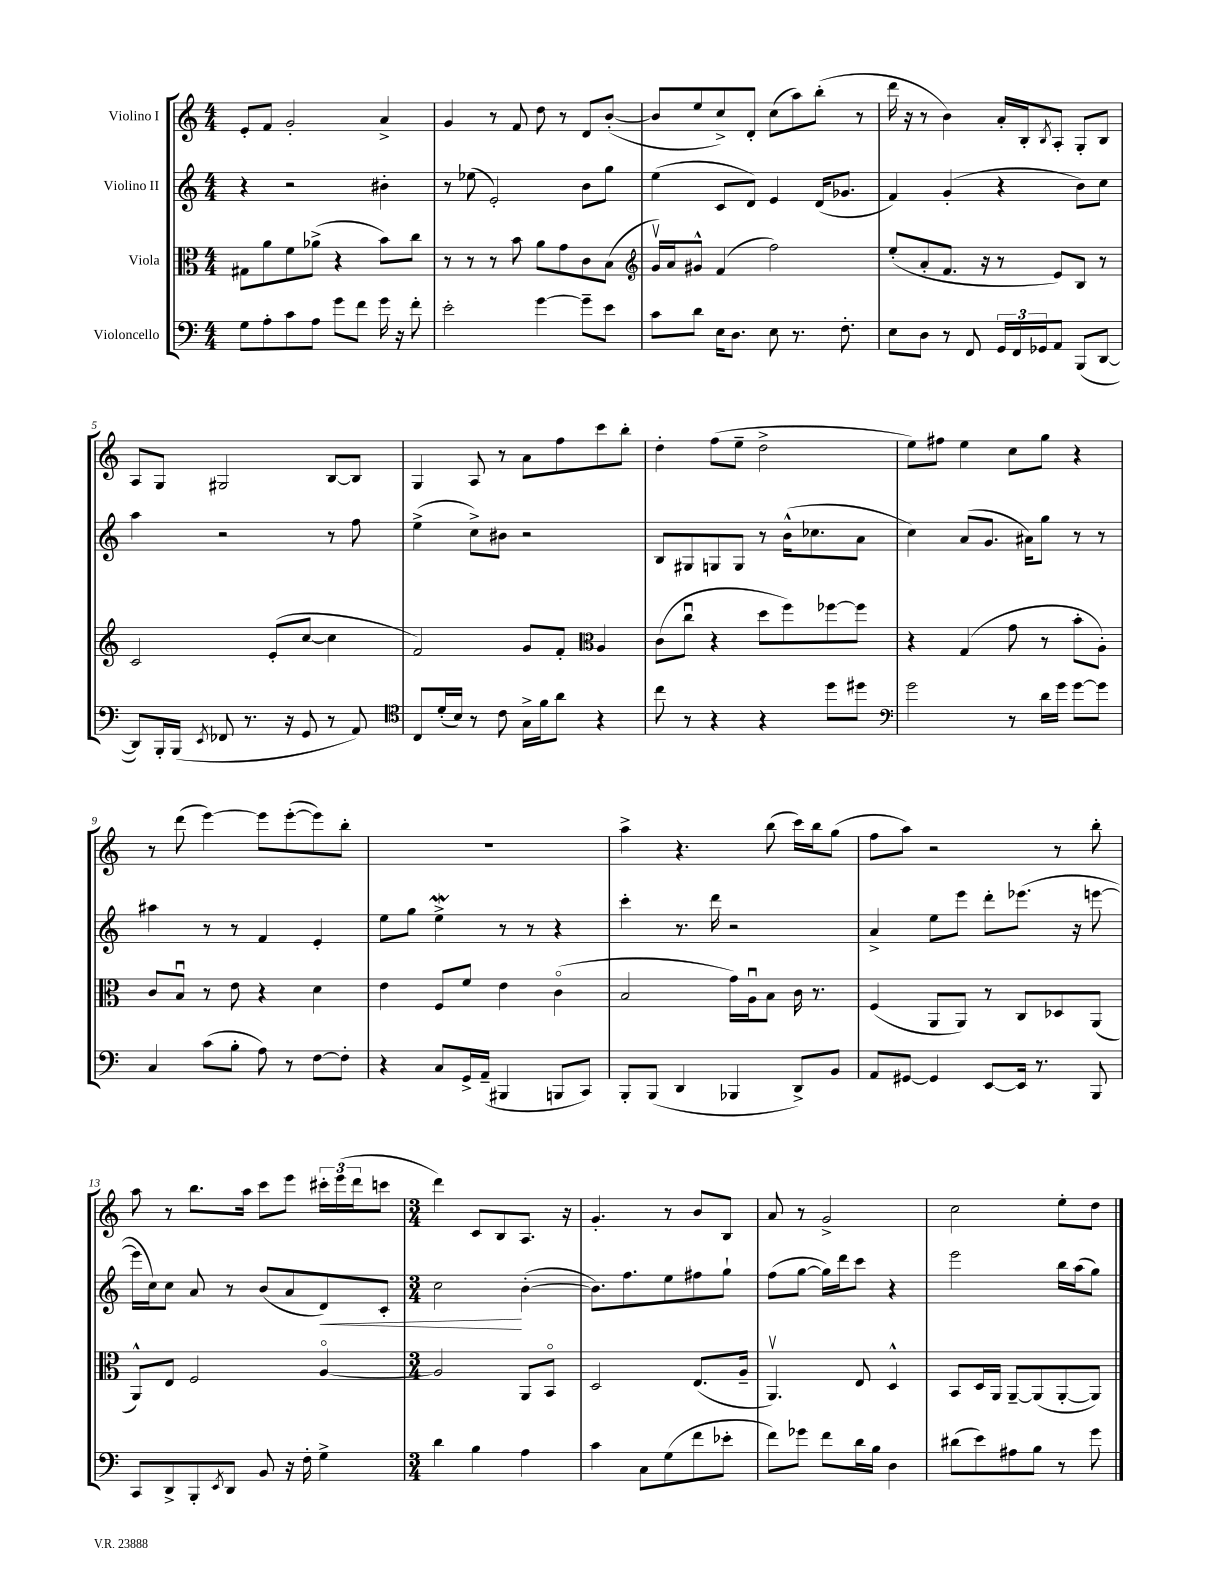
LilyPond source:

<<
\new StaffGroup <<
\new Staff = "s0" \with { instrumentName = "Violino I" } {
    \clef treble \key c \major \numericTimeSignature \time 4/4
    e'8-. f'8 g'2-. a'4-> |
    g'4 r8 f'8 d''8 r8 d'8 b'8~-.( |
    b'8 e''8 c''8->) d'8-. c''8( a''8) b''8-.( r8 |
    d'''16 r16 r8 b'4) a'16-. b16-. \acciaccatura { b8 } a8-. g8-. b8 |
    a8 g8 gis2 b8~ b8 |
    g4 a8 r8 a'8 f''8 c'''8 b''8-. |
    d''4-. f''8( e''8-- d''2-> |
    e''8) fis''8 e''4 c''8 g''8 r4 |
    r8 d'''8( e'''4~) e'''8 e'''8~-.( e'''8) b''8-. |
    R1 |
    a''4-> r4. b''8( c'''16) b''16 g''8( |
    f''8 a''8) r2 r8 b''8-. |
    a''8 r8 b''8. a''16 c'''8 e'''8 \tuplet 3/2 { cis'''16-. e'''16( d'''16 } c'''8 |
    \numericTimeSignature \time 3/4 d'''4) c'8 b8 a8. r16 |
    g'4.-. r8 b'8 b8 |
    a'8 r8 g'2-> |
    c''2 e''8-. d''8 \bar "|." |
}
\new Staff = "s1" \with { instrumentName = "Violino II" } {
    \clef treble \key c \major \numericTimeSignature \time 4/4
    r4 r2 bis'4-. |
    r8 ees''8( e'2-.) b'8 g''8 |
    e''4( c'8 d'8) e'4 d'16( ges'8. |
    f'4) g'4-.( r4 b'8) c''8 |
    a''4 r2 r8 f''8 |
    e''4->( c''8->) bis'8 r2 |
    b8 gis8 g8 g8 r8 b'16-^( ces''8. a'8 |
    c''4) a'8( g'8. ais'16) g''8 r8 r8 |
    ais''4 r8 r8 f'4 e'4-. |
    e''8 g''8 e''4->\mordent r8 r8 r4 |
    c'''4-. r8. d'''16 r2 |
    a'4-> e''8 e'''8 d'''8-. ees'''8.( r16 e'''8~ |
    e'''16 c''16) c''8 a'8 r8 b'8( a'8 d'8\<) c'8-. |
    \numericTimeSignature \time 3/4 c''2\! b'4~-.( |
    b'8.) f''8. e''8 fis''8 g''8-! |
    f''8( g''8~ g''16) d'''16 c'''8 r4 |
    e'''2 b''16 a''16( g''8) \bar "|." |
}
\new Staff = "s2" \with { instrumentName = "Viola" } {
    \clef alto \key c \major \numericTimeSignature \time 4/4
    gis8 a'8 f'8 aes'8->( r4 b'8) c''8 |
    r8 r8 r8 b'8 a'8 g'8 c'8 b8( |
    \clef treble g'16\upbow) a'16 gis'8-^ f'4( f''2) |
    e''8-.( a'8-. f'8. r16 r8 e'8) b8 r8 |
    c'2 e'8-.( c''8~ c''4 |
    f'2) g'8 f'8-. \clef alto a4 |
    c'8( c''8\downbow r4 d''8 f''8) fes''8~ fes''8 |
    r4 g4( g'8 r8 b'8-. a8-.) |
    c'8 b8\downbow r8 e'8 r4 d'4 |
    e'4 f8 f'8 e'4 c'4\flageolet( |
    b2 g'16) a16\downbow b8 c'16 r8. |
    f4( a,8 a,8) r8 c8 des8 a,8( |
    a,8-^) e8 f2 a4~\flageolet |
    \numericTimeSignature \time 3/4 a2 a,8 b,8\flageolet |
    d2 e8.( a16-- |
    a,4.\upbow) e8 d4-^ |
    b,8 d16 a,16 a,8~-- a,8( a,8~-. a,8) \bar "|." |
}
\new Staff = "s3" \with { instrumentName = "Violoncello" } {
    \clef bass \key c \major \numericTimeSignature \time 4/4
    g8 a8-. c'8 a8 g'8 f'8 g'16 r16 f'8-. |
    e'2-. g'4~ g'8-- e'8 |
    c'8 d'8 e16 d8. e8 r8. f8.-. |
    e8 d8 r8 f,8 \tuplet 3/2 { g,16 f,16 ges,16 } a,8 b,,8( d,8~ |
    d,8) b,,16-. b,,16( \acciaccatura { e,8 } fes,8 r8. r16 g,8 r8 a,8) |
    \clef tenor c8 d'16-.( b16) r8 c'8 g16-> f'16 a'8 r4 |
    c''8 r8 r4 r4 d''8 dis''8 |
    \clef bass g'2 r8 d'16 g'16 g'8~ g'8 |
    c4 c'8( b8-. a8) r8 f8~ f8-. |
    r4 c8 g,16-> a,16--( bis,,4 b,,8 c,8) |
    b,,8-. b,,8( d,4 bes,,4 d,8->) b,8 |
    a,8 gis,8~ gis,4 e,8~ e,16 r8. b,,8 |
    c,8 d,8-> b,,8-. \acciaccatura { e,8 } d,8 b,8 r16 f16-. g4-> |
    \numericTimeSignature \time 3/4 d'4 b4 a4 |
    c'4 c8 g8( f'8 ees'8-. |
    f'8) ges'8 f'8 d'16 b16 d4 |
    dis'8( e'8) ais8 b8 r8 g'8 \bar "|." |
}
>>
>>
